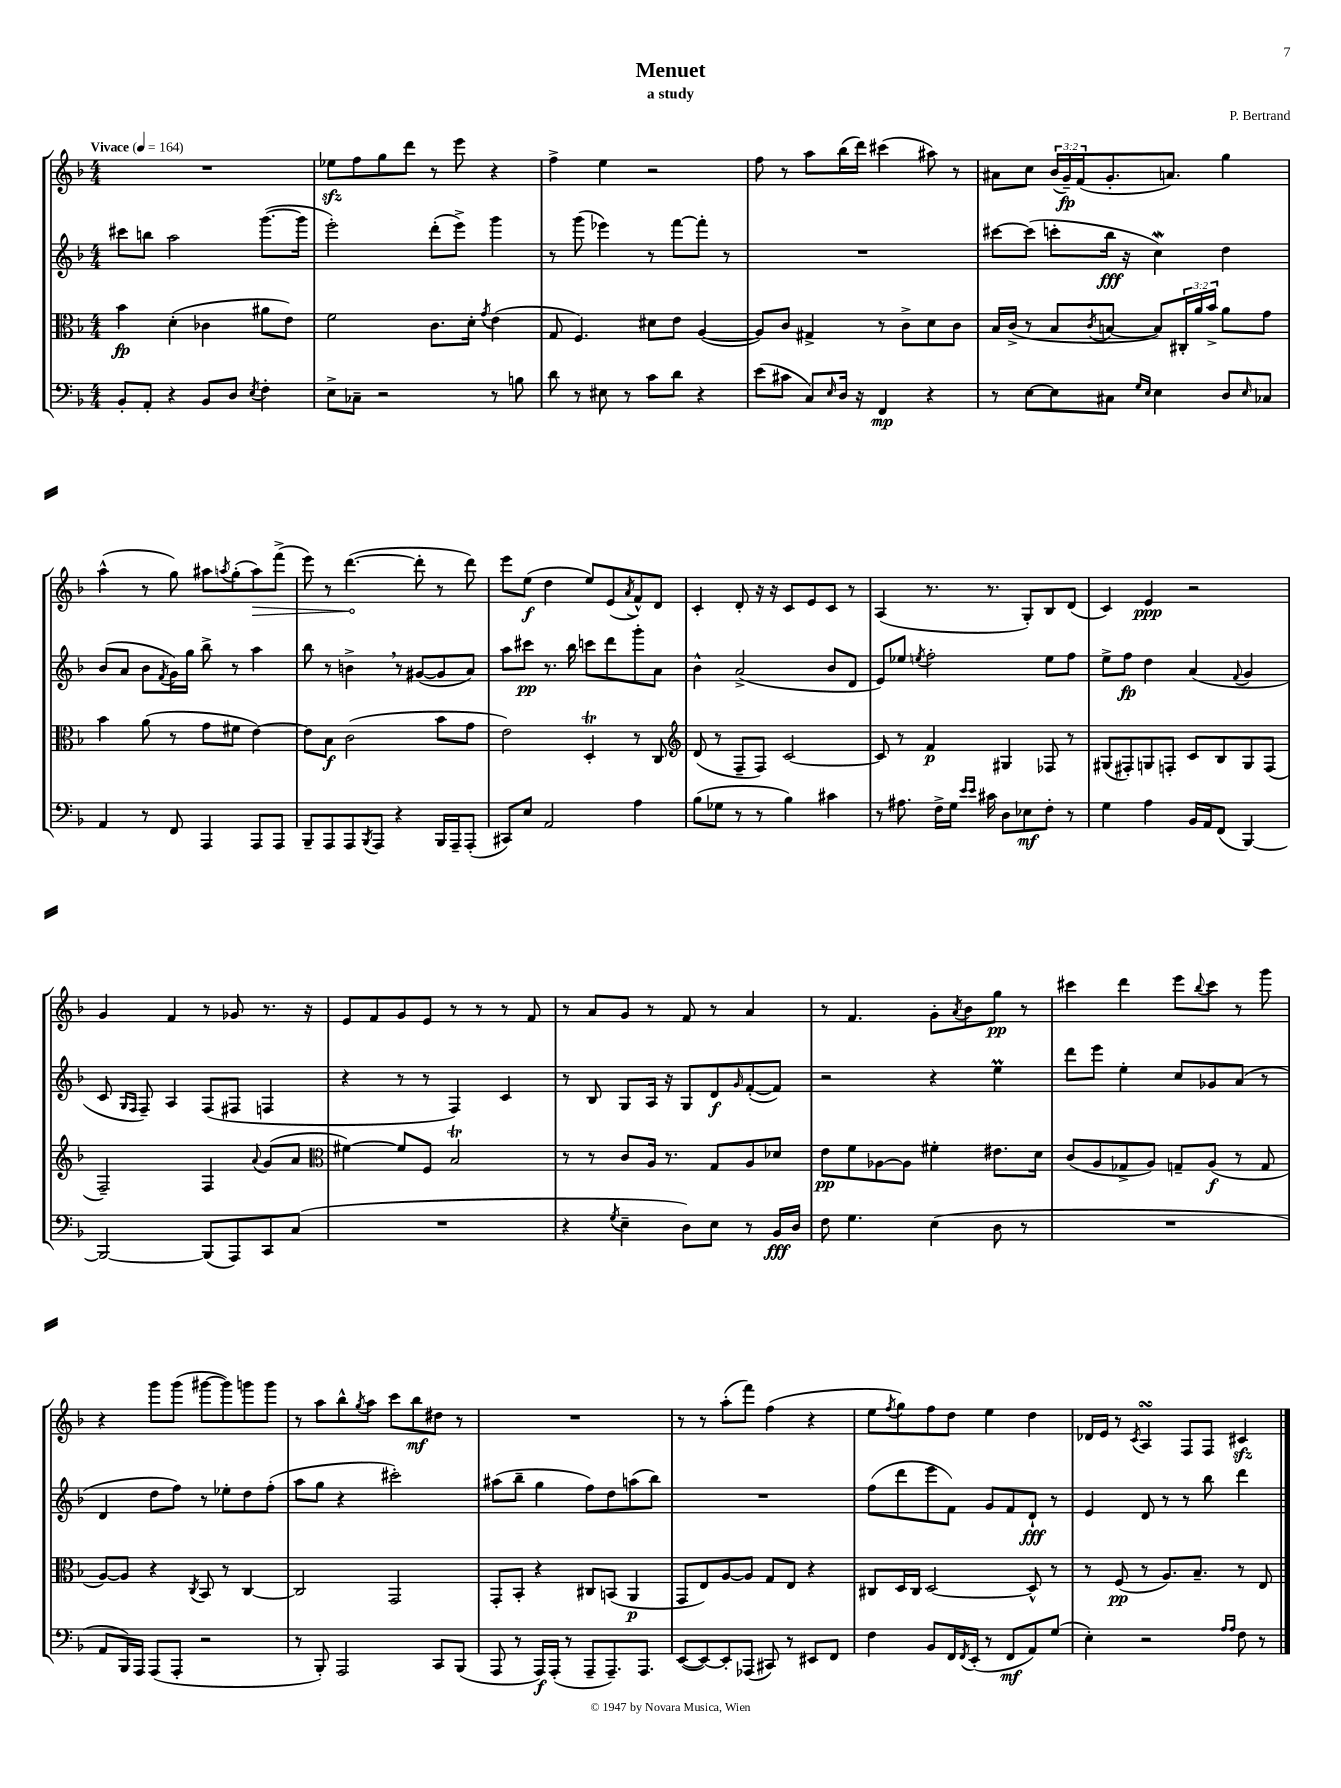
\header { title = "Menuet" composer = "P. Bertrand" subtitle = "a study" }
<<
\new StaffGroup <<
\new Staff = "s0" {
    \clef treble \key f \major \numericTimeSignature \time 4/4 \override Staff.TupletNumber.text = #tuplet-number::calc-fraction-text \tempo "Vivace" 4 = 164
    R1 |
    ees''8\sfz f''8 g''8 d'''8 r8 e'''8 r4 |
    f''4-> e''4 r2 |
    f''8 r8 a''8 bes''16( d'''16) cis'''4( ais''8) r8 |
    ais'8 c''8 \tuplet 3/2 { bes'16( g'16--\fp) f'16( } g'8.-. a'8.) g''4 |
    a''4-^( r8 g''8) ais''8 \acciaccatura { a''8 } g''8-.( \once \override Hairpin.circled-tip = ##t a''8\>) f'''8->( |
    e'''8) r8 d'''4.~\!( d'''8-. r8 d'''8) |
    e'''8 e''8\f( d''4 e''8) e'8( \acciaccatura { a'8 } f'8-^) d'8 |
    c'4-. d'8-. r16 r16 c'8 e'8 c'8 r8 |
    a4( r8. r8. g8-.) bes8 d'8( |
    c'4) e'4\ppp r2 |
    g'4 f'4 r8 ges'8 r8. r16 |
    e'8 f'8 g'8 e'8 r8 r8 r8 f'8 |
    r8 a'8 g'8 r8 f'8 r8 a'4 |
    r8 f'4. g'8-. \acciaccatura { a'8 } bes'8 g''8\pp r8 |
    cis'''4 d'''4 e'''8 \appoggiatura { bes''8 } cis'''8 r8 g'''8 |
    r4 g'''8 g'''8( gis'''8~ gis'''8) g'''8 g'''8 |
    r8 a''8 bes''8-^ \acciaccatura { g''8 } a''8 c'''8 bes''8\mf dis''8 r8 |
    R1 |
    r8 r8 a''8-.( f'''8) f''4( r4 |
    e''8 \acciaccatura { f''8 } g''8) f''8 d''8 e''4 d''4 |
    des'16 e'16 r8 \acciaccatura { c'8 } a4\turn f8 f8 cis'4\sfz \bar "|." |
}
\new Staff = "s1" {
    \clef treble \key f \major \numericTimeSignature \time 4/4
    cis'''8 b''8 a''2 g'''8.~( g'''16 |
    e'''2-.) d'''8-.( e'''8->) g'''4 |
    r8 g'''8( ees'''4) r8 f'''8~ f'''8-. r8 |
    R1 |
    cis'''8~ cis'''8( c'''8-. bes''16\fff r16 c''4\mordent) d''4 |
    bes'8( a'8 bes'8 \acciaccatura { f'8 } g'16) g''16 bes''8-> r8 a''4 |
    bes''8 r8 b'4-> \breathe r8 gis'8~( gis'8 a'8) |
    a''8 cis'''8\pp r8. bes''16 c'''8 d'''8 g'''8-. a'8 |
    bes'4-^ a'2->( bes'8 d'8 |
    e'8) ees''8 \acciaccatura { e''8 } f''2-. e''8 f''8 |
    e''8-> f''8\fp d''4 a'4( \appoggiatura { f'8 } g'4 |
    c'8 \grace { g16 f16 } f8--) a4 f8( fis8 f4 |
    r4 r8 r8 f4) c'4 |
    r8 bes8 g8 a16 r16 g8 d'8\f \grace { g'16 } f'8~-.( f'8) |
    r2 r4 e''4\prall |
    d'''8 e'''8 e''4-. c''8 ges'8 a'8( r8 |
    d'4 d''8 f''8) r8 ees''8-. d''8 f''8-.( |
    a''8 g''8 r4 cis'''2-.) |
    ais''8( bes''8-- g''4 f''8) d''8 a''8( bes''8) |
    R1 |
    f''8( d'''8 e'''8 f'8) g'8 f'8 d'8-!\fff r8 |
    e'4 d'8 r8 r8 bes''8 d'''4 \bar "|." |
}
\new Staff = "s2" {
    \clef alto \key f \major \numericTimeSignature \time 4/4 \override Staff.TupletNumber.text = #tuplet-number::calc-fraction-text
    bes'4\fp d'4-.( ces'4 ais'8 e'8) |
    f'2 c'8. d'16-. \acciaccatura { g'8 } e'4( |
    g8 f4.) dis'8 e'8 a4~( |
    a8) c'8 gis4-> r8 c'8-> d'8 c'8 |
    bes16 c'16->( r8 bes8 \acciaccatura { c'8 } b8~ b8) \tuplet 3/2 { cis16-. a'16 bes'16-> } a'8 g'8 |
    bes'4 a'8( r8 g'8 fis'8 e'4~) |
    e'8 bes8\f c'2( bes'8 g'8 |
    e'2) d4-.\trill r8 c8 |
    \clef treble d'8( r8 f8-- f8) c'2~ |
    c'8 r8 f'4\p gis4 fes8 r8 |
    gis8( fis8-.) g8 f8-. c'8 bes8 g8 f8( |
    f2--) f4 \appoggiatura { a'8 } g'8( a'8 |
    \clef alto fis'4~) fis'8 f8 bes2\trill |
    r8 r8 c'8 a16 r8. g8 a8 des'8 |
    e'8\pp f'8 aes8~ aes8 fis'4-. eis'8. d'16 |
    c'8( a8 ges8-> a8) g8-- a8\f( r8 g8 |
    a8~) a8 r4 \acciaccatura { c8 } bes,8 r8 c4~ |
    c2 g,2 |
    g,8-. bes,8-. r4 cis8 b,8( a,4\p |
    g,8 e8) a8~ a8 g8 e8 r4 |
    cis8 d16 cis16 d2~ d8-^ r8 |
    r8 f8\pp( r8 a8.) bes8.-- r8 e8 \bar "|." |
}
\new Staff = "s3" {
    \clef bass \key f \major \numericTimeSignature \time 4/4
    bes,8-. a,8-. r4 bes,8 d8 \acciaccatura { e8 } f4-. |
    e8-> ces8-- r2 r8 b8 |
    d'8 r8 eis8 r8 c'8 d'8 r4 |
    e'8( cis'8 c8) \grace { e16 } d16 r16 f,4\mp r4 |
    r8 e8~ e8 cis8 \grace { g16 e16 } e4 d8 \grace { e16 } ces8 |
    a,4 r8 f,8 a,,4 a,,8 a,,8 |
    bes,,8-- a,,8 a,,8 \acciaccatura { bes,,8 } a,,8 r4 bes,,16 a,,16-- a,,8-.( |
    cis,8) e8 a,2 a4 |
    bes8( ges8 r8 r8 bes4) cis'4 |
    r8 ais8. f16-> g16 \grace { e'16 e'16 } cis'16 d8 ees8\mf f8-. r8 |
    g4 a4 bes,16 a,16 f,8( bes,,4~) |
    bes,,2~ bes,,8( a,,8) c,8 c8( |
    R1 |
    r4 \acciaccatura { g8 } e4-- d8) e8 r8 bes,16\fff d16 |
    f8 g4. e4( d8 r8 |
    R1 |
    a,8 bes,,16) a,,16 a,,8( a,,8-. r2 |
    r8 bes,,8-.) a,,2 c,8 bes,,8( |
    a,,8 r8 a,,16\f) a,,16-.( r8 a,,8-- a,,8.--) a,,8. |
    e,8~( e,8~) e,8-. aes,,8( cis,8) r8 eis,8 f,8 |
    f4 bes,8 f,16 \acciaccatura { f,8 } e,16-.( r8 f,8\mf a,8) g8( |
    e4-.) r2 \grace { a16 a16 } f8 r8 \bar "|." |
}
>>
>>
\layout { \context { \Score \remove "Bar_number_engraver" } }
